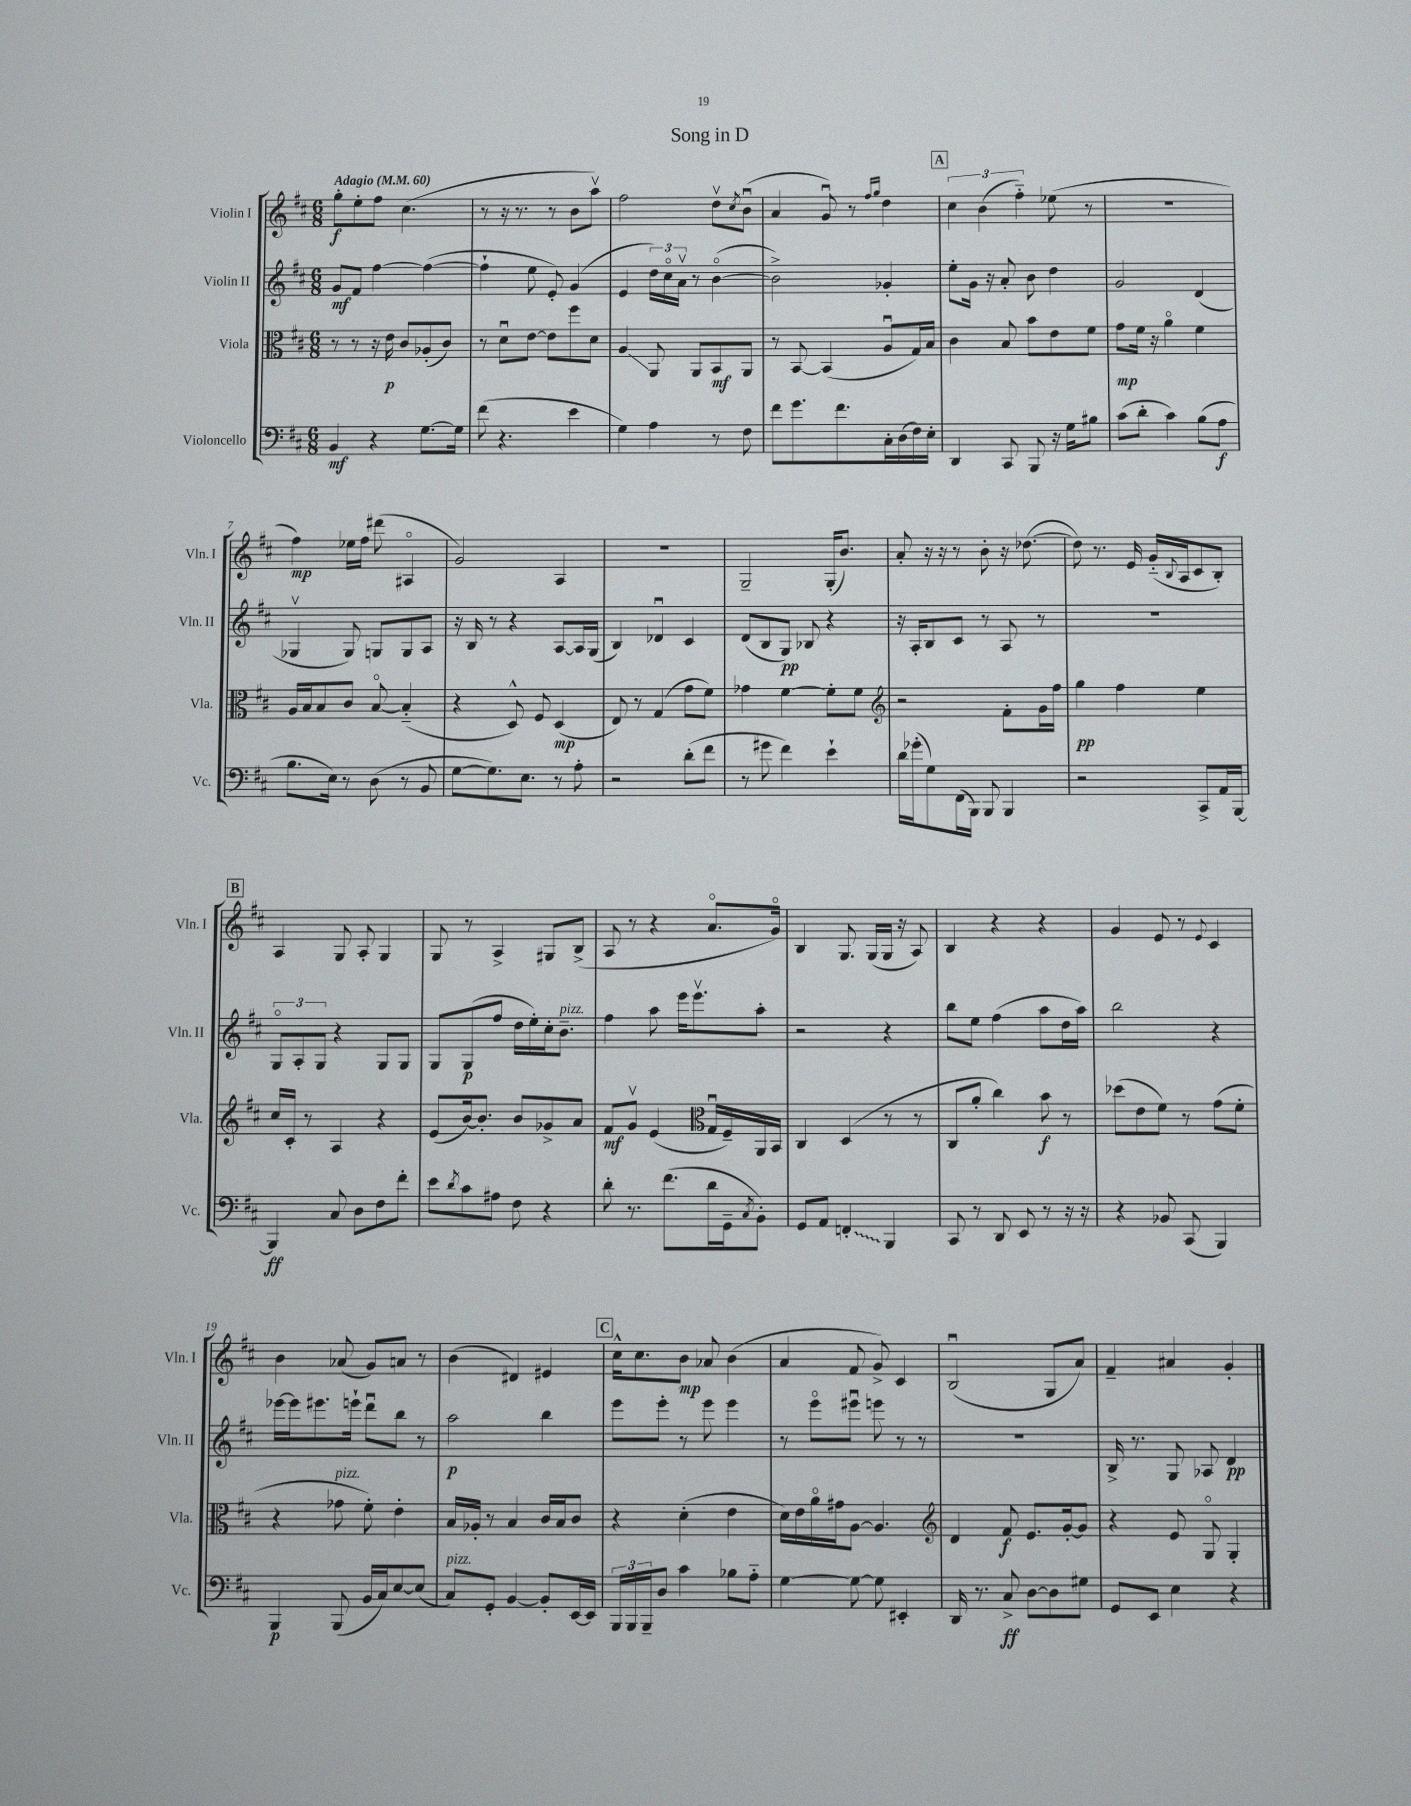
\header { title = "Song in D" }
<<
\new StaffGroup <<
\new Staff = "s0" \with { instrumentName = "Violin I" shortInstrumentName = "Vln. I" } {
    \clef treble \key d \major \numericTimeSignature \time 6/8 \tempo "Adagio" 4 = 60
    g''8-.\f e''8-. fis''8 cis''4.( |
    r8 r16 r8. r8 b'8 a''8\upbow) |
    fis''2 d''8\upbow \acciaccatura { cis''8 } b'8\downbow( |
    a'4 g'8\downbow) r8 \grace { fis''16 g''16 } d''4 |
    \mark \markup { \box "A" } \tuplet 3/2 { cis''4 b'4( fis''4-_) } ees''8( r8 |
    R2. |
    fis''4\mp) ees''16 fis''16 dis'''8( ais4\flageolet |
    g'2) a4 |
    R2. |
    g2-- g16-.( b'8.) |
    a'8-. r16 r16 r8 b'8-. r16 des''8.~( |
    des''8) r8. e'16 g'16-_( \appoggiatura { b8 } a16 cis'8 b8-.) |
    \mark \markup { \box "B" } a4 g8 a8-. g4 |
    g8 r8 a4-> gis8 b8->( |
    a8 r8 r4 a'8.\flageolet g'16\flageolet) |
    b4 g8. g16( g16 r16 a8) |
    b4 r4 r4 |
    g'4 e'8 r8 \appoggiatura { e'8 } cis'4 |
    b'4 aes'8( g'8) a'8 r8 |
    b'4( dis'4) eis'4 |
    \mark \markup { \box "C" } cis''16-^ cis''8. b'8\mp aes'8 b'4( |
    a'4 fis'8 g'8->) cis'4 |
    b2\downbow( g8 a'8) |
    fis'4-- ais'4 g'4-. \bar "|." |
}
\new Staff = "s1" \with { instrumentName = "Violin II" shortInstrumentName = "Vln. II" } {
    \clef treble \key d \major \numericTimeSignature \time 6/8
    g'8\mf fis'8 fis''4~ fis''4~( |
    fis''4-! e''8 e'8-.) g'4( |
    e'4 \tuplet 3/2 { d''16) cis''16\flageolet a'16\upbow } r8 b'4~\flageolet( |
    b'2->) ges'4-. |
    \mark \markup { \box "A" } e''8-. g'16 r16 a'8-. b'8 d''4 |
    g'2 d'4( |
    ges4\upbow ges8) g8 g8 a8 |
    r16 b16 r8 r4 a8~ a16 g16( |
    b4) des'4\downbow cis'4 |
    d'8( b8 g8\pp) bes8 r4 |
    r16 a16-. b8 cis'8 r8 a8 r8 |
    R2. |
    \mark \markup { \box "B" } \tuplet 3/2 { g8\flageolet a8-. g8 } r4 g8 g8 |
    g8 g8\p( fis''8 d''16 e''16-.) cis''16-. b'8.--^\markup { \italic "pizz." } |
    fis''4 a''8 e'''16 e'''8.\upbow a''8-. |
    r2 r4 |
    b''8 e''8 fis''4( a''8 d''16 a''16) |
    b''2 r4 |
    ees'''16~ ees'''16 eis'''8. e'''16-! d'''8\downbow b''8 r8 |
    a''2\p b''4 |
    \mark \markup { \box "C" } e'''8 e'''8-. r8 e'''8 e'''4 |
    r8 e'''8\flageolet eis'''8\downbow e'''8 r8 r8 |
    R2. |
    b16-> r8. g8 aes8 d'4\pp \bar "|." |
}
\new Staff = "s2" \with { instrumentName = "Viola" shortInstrumentName = "Vla." } {
    \clef alto \key d \major \numericTimeSignature \time 6/8
    r8 r8 r16 e'16\p cis'8 aes8-.( cis'8) |
    r8 d'8\downbow e'8~ e'8 fis''8 d'8 |
    a4\glissando a,8 a,8 b,8\mf a,8 |
    r8 b,8~ b,4( a8\downbow g16) b16 |
    \mark \markup { \box "A" } cis'4 b8 b'8 e'8 fis'8 |
    g'8\mp fis'16 r16 a'4\flageolet fis'4 |
    a16 b16 b8 cis'8 b8~\flageolet b4-_( |
    r4 d8-^) fis8 d4\mp( |
    e8) r8 g4( g'8 fis'8) |
    ges'4 fis'4~ fis'8-. fis'8 |
    \clef treble r2 fis'8-. g'16 fis''16 |
    g''4\pp fis''4 e''4 |
    \mark \markup { \box "B" } cis''16 cis'16-. r8 a4 r4 |
    e'8( b'16~) b'8.-. b'8 ges'8-> a'8 |
    fis'8\mf g'8\upbow e'4( \clef alto g16\downbow fis16--) a,16 b,16 |
    cis4 d4( r8 r8 |
    cis8 a'8-. cis''4) b'8\f r8 |
    des''8( e'8 fis'8) r8 g'8( fis'8-. |
    r4 ges'8^\markup { \italic "pizz." } fis'8-.) e'4-. |
    b16 aes16-. r8 b4 cis'16 b16 cis'8 |
    \mark \markup { \box "C" } r4 d'4-.( e'4 |
    d'16) e'16 a'16\flageolet gis'16 a8~ a4. |
    \clef treble d'4 fis'8\f e'8. g'16~-. g'8 |
    r4 e'8 g8\flageolet g4-. \bar "|." |
}
\new Staff = "s3" \with { instrumentName = "Violoncello" shortInstrumentName = "Vc." } {
    \clef bass \key d \major \numericTimeSignature \time 6/8
    b,4\mf r4 g8.~ g16 |
    fis'8( r4. e'4 |
    g4) a4 r8 fis8 |
    fis'8 g'8. fis'8. cis16-. d16( fis16) e16-. |
    \mark \markup { \box "A" } d,4 cis,8 b,,8 r16 g16 bis8 |
    cis'8( d'8-. cis'4) b8( a8\f |
    b8. e16) r8 d8( r8 b,8 |
    g8~ g8.) e8. r8 a8-. |
    r2 d'8-.( fis'8 |
    r8 gis'8 fis'4) e'4-! |
    d'16 ges'16-.( g8) fis,16( b,,16) b,,8 b,,4 |
    r2 cis,8-> a,16 b,,16~ |
    \mark \markup { \box "B" } b,,4\ff cis8 d8 fis8 fis'8-. |
    e'8 \acciaccatura { d'8 } cis'8 ais8 fis8 r4 |
    d'8-. r8. fis'8.( d'16 g,16-- \acciaccatura { cis8 } b,8-.) |
    g,8 a,8 \once \override Glissando.style = #'zigzag f,4-.\glissando b,,4 |
    cis,8 r8 d,8 e,8 r8 r16 r16 |
    r4 bes,8 cis,8( b,,4) |
    b,,4\p b,,8( b,16 cis16) e8~ e8( |
    cis8^\markup { \italic "pizz." }) g,8-. b,4~ b,8-. e,16~ e,16 |
    \mark \markup { \box "C" } \tuplet 3/2 { b,,16 b,,16 b,,16-- } d8 cis'4 bes8 a8-_ |
    g4~ g8~ g8 eis,4-. |
    d,16 r8. cis8->\ff d8~ d8 gis8 |
    g,8 e,8 e4 r4 \bar "|." |
}
>>
>>
